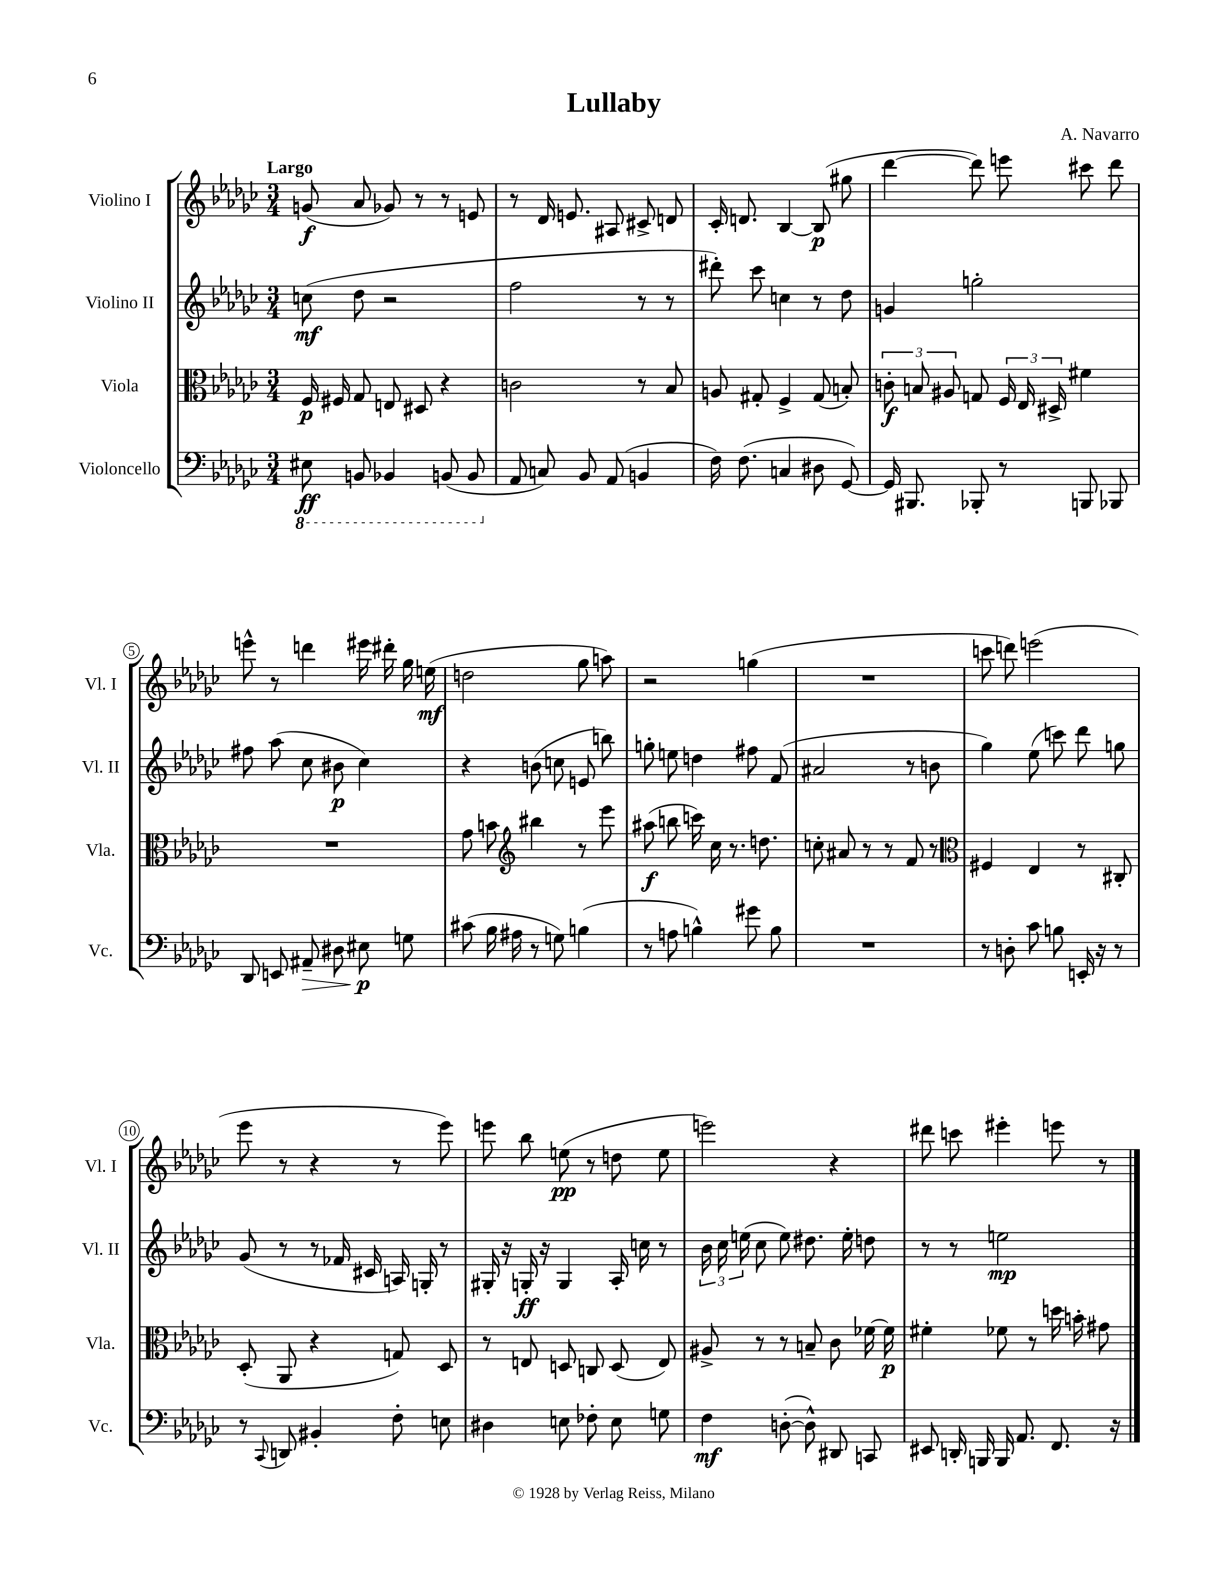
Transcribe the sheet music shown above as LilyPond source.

\header { title = "Lullaby" composer = "A. Navarro" }
<<
\new StaffGroup <<
\new Staff = "s0" \with { instrumentName = "Violino I" shortInstrumentName = "Vl. I" } {
    \clef treble \key ges \major \numericTimeSignature \time 3/4 \tempo "Largo"
    \autoBeamOff g'8\f( aes'8 ges'8) r8 r8 e'8 |
    r8 des'16 e'8. ais8 cis'8-> d'8 |
    ces'16-. d'8. bes4~ bes8\p( gis''8 |
    des'''4~ des'''8) e'''8 cis'''8 des'''8 |
    e'''8-^ r8 d'''4 eis'''16 dis'''16-. ges''16 e''16\mf( |
    d''2 ges''8 a''8) |
    r2 g''4( |
    R2. |
    c'''8 d'''8) e'''2( |
    ees'''8 r8 r4 r8 ees'''8) |
    e'''8 bes''8 e''8\pp( r8 d''8 e''8 |
    e'''2) r4 |
    dis'''8 c'''8 eis'''4-. e'''8 r8 \bar "|." |
}
\new Staff = "s1" \with { instrumentName = "Violino II" shortInstrumentName = "Vl. II" } {
    \clef treble \key ges \major \numericTimeSignature \time 3/4
    \autoBeamOff c''8\mf( des''8 r2 |
    f''2 r8 r8 |
    dis'''8-.) ces'''8 c''4 r8 des''8 |
    g'4 g''2-. |
    fis''8 aes''8( ces''8 bis'8\p ces''4) |
    r4 b'8( c''8 e'8 b''8) |
    g''8-. e''8 d''4 fis''8 f'8( |
    ais'2 r8 b'8 |
    ges''4) ees''8( c'''8) des'''8 g''8 |
    ges'8( r8 r8 fes'16 cis'16 a16) g16-. r8 |
    gis16-. r16 g16-.\ff r16 g4 aes16-. c''16 r8 |
    \tuplet 3/2 { bes'16 ces''16 e''16( } ces''8 e''8) dis''8. e''16-. d''8 |
    r8 r8 e''2\mp \bar "|." |
}
\new Staff = "s2" \with { instrumentName = "Viola" shortInstrumentName = "Vla." } {
    \clef alto \key ges \major \numericTimeSignature \time 3/4
    \autoBeamOff f16\p fis16 ges8 e8 dis8 r4 |
    c'2 r8 bes8 |
    a8 gis8-. f4-> gis8( b8-.) |
    \tuplet 3/2 { c'8-.\f b8 ais8 } g8 \tuplet 3/2 { f16 ees16 dis16-> } fis'4 |
    R2. |
    ges'8 b'8 \clef treble bis''4 r8 ees'''8 |
    ais''8\f( b''8 c'''16) ces''16 r8. d''8. |
    c''8-. ais'8 r8 r8 f'8 r8 |
    \clef alto fis4 ees4 r8 cis8-. |
    des8-.( aes,8 r4 g8) des8 |
    r8 e8 d8 c8 d8( e8) |
    ais8-> r8 r8 b8-- ces'8 fes'16~ fes'16\p |
    fis'4-. fes'8 r8 d''16 b'16-. gis'8 \bar "|." |
}
\new Staff = "s3" \with { instrumentName = "Violoncello" shortInstrumentName = "Vc." } {
    \clef bass \key ges \major \numericTimeSignature \time 3/4
    \autoBeamOff \ottava #-1 eis,8\ff b,,8 bes,,4 b,,8( b,,8 \ottava #0 |
    aes,8 c8) bes,8 aes,8( b,4 |
    f16) f8.( c4 dis8 ges,8~) |
    ges,16 bis,,8. bes,,8-. r8 b,,8 bes,,8 |
    des,8 e,8 ais,8--\> dis8 eis8\p\! g8 |
    cis'8( bes16 ais16 r8 g8) b4( |
    r8 a8 b4-^) gis'8 b8 |
    R2. |
    r8 d8-. ces'8 b8 e,16-. r16 r8 |
    r8 \appoggiatura { ces,8 } d,8 bis,4-. f8-. e8 |
    dis4 e8 fes8-. e8 g8 |
    f4\mf d8~-.( d8-^) dis,8 c,8 |
    eis,8 d,16-. b,,16 b,,16 aes,8. f,8. r16 \bar "|." |
}
>>
>>
\layout { \context { \Score \override BarNumber.stencil = #(make-stencil-circler 0.1 0.3 ly:text-interface::print) } }
